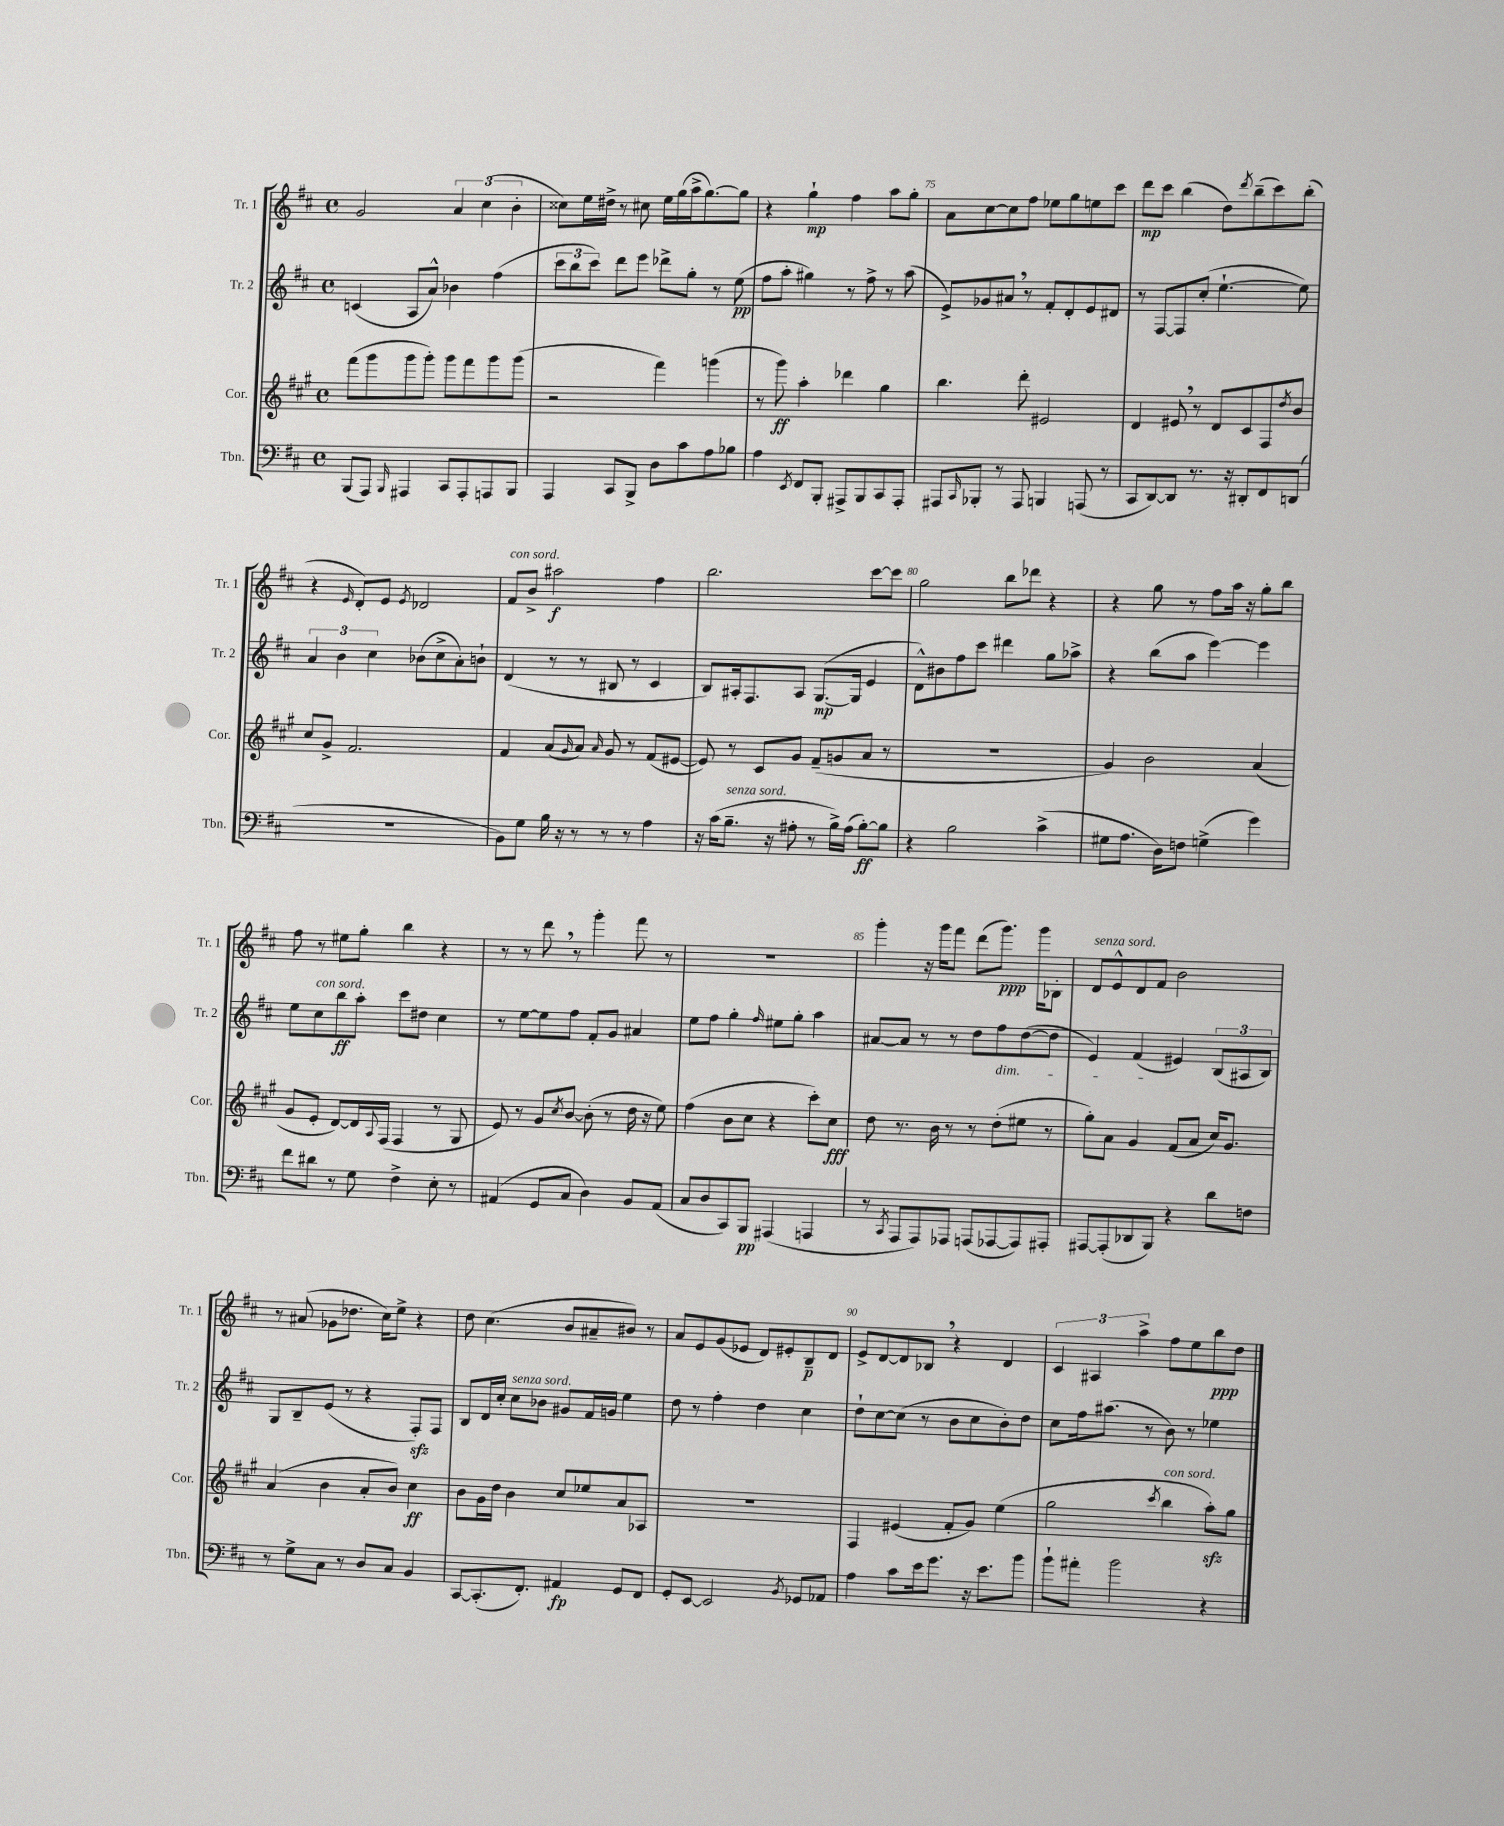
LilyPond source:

<<
\new StaffGroup <<
\new Staff = "s0" \with { instrumentName = "Tr. 1" shortInstrumentName = "Tr. 1" } {
    \clef treble \key d \major \defaultTimeSignature \time 4/4
    g'2 \tuplet 3/2 { a'4 cis''4( b'4-. } |
    cisis''8) e''16 dis''16-> r8 cis''8 e''16 g''16( a''16-> g''8.~) g''8 |
    r4 g''4-!\mp fis''4 a''8 g''8-. |
    a'8 cis''8~ cis''8 fis''8 ees''8 g''8 e''8 cis'''8 |
    d'''8\mp cis'''8 b''4( d''8) \acciaccatura { d'''8 } b''8--( cis'''8) b''8-.( |
    r4 \grace { e'16 } d'8-.) e'8 \acciaccatura { e'8 } des'2 |
    fis'8^\markup { \italic "con sord." } b'8-> ais''2\f fis''4 |
    b''2. cis'''8~ cis'''8 |
    g''2 b''8 des'''8 r4 |
    r4 g''8 r8 fis''8 a''16 r16 g''8-. b''8 |
    fis''8 r8 eis''8 g''8-. b''4 r4 |
    r8 r8 d'''8 \breathe r8 g'''4-. fis'''8 r8 |
    R1 |
    g'''4-. r16 g'''16 fis'''8 d'''8( g'''8.\ppp) g'''16 bes8-. |
    d'8^\markup { \italic "senza sord." } e'8-^ d'8 fis'8 b'2 |
    r8 ais'8( ges'8 des''8. cis''16) e''8-> r4 |
    d''8 cis''4.( b'8 ais'8-- bis'8) r8 |
    a'8 e'8 g'8( ees'8 d'8) eis'8-. b8--\p d'8 |
    e'8-> d'8~ d'8 bes8 \breathe r4 d'4 |
    \tuplet 3/2 { cis'4 ais4 a''4-> } fis''8 e''8 b''8\ppp d''8 \bar "|." |
}
\new Staff = "s1" \with { instrumentName = "Tr. 2" shortInstrumentName = "Tr. 2" } {
    \clef treble \key d \major \defaultTimeSignature \time 4/4
    c'4( a8 a'8-^) bes'4 fis''4( |
    \tuplet 3/2 { cis'''8 b''8 cis'''8) } d'''8 e'''8 des'''8-> g''8-. r8 e''8\pp( |
    fis''8 a''8-. gis''4) r8 fis''8-> r8 a''8( |
    e'8->) ges'8 ais'8 \breathe r8 fis'8-. d'8-. e'8 dis'8 |
    r8 fis8~ fis8 cis''8-.( e''4.~-! e''8) |
    \tuplet 3/2 { a'4 b'4 cis''4 } bes'8( cis''8-> a'8-.) b'8-! |
    d'4( r8 r8 bis8 r8 cis'4 |
    b8) ais16-. fis8. ais8 g8.~\mp( g16 e'4 |
    d'8-^) bis'8 fis''8 cis'''8 dis'''4 g''8 aes''8-> |
    r4 b''8( a''8 e'''4~) e'''4 |
    e''8 cis''8^\markup { \italic "con sord." } b''8\ff a''8-. cis'''8 dis''8 cis''4 |
    r8 e''8~ e''8 fis''8 fis'8-. g'8 ais'4 |
    e''8 fis''8 g''4-. \grace { fis''16 } eis''8 g''8-. a''4 |
    ais'8~ ais'8 r8 r8 d''8 fis''8\dim d''8~( d''8 |
    e'4) fis'4\!( eis'4) \tuplet 3/2 { b8( ais8 b8) } |
    g8 b8-- e'8( r8 r4 fis8-.\sfz) fis8 |
    b8 d'16 cis''16-. cis''8^\markup { \italic "senza sord." } bes'8 gis'8 fis'16 g'16 e''4 |
    d''8 r8 fis''4-. d''4 cis''4 |
    d''8-! cis''8~ cis''8( r8 b'8 cis''8 b'8-.) d''8 |
    cis''8 fis''16 ais''8.( r8 b'8) r8 ees''4 \bar "|." |
}
\new Staff = "s2" \with { instrumentName = "Cor." shortInstrumentName = "Cor." } {
    \clef treble \key a \major \defaultTimeSignature \time 4/4
    fis'''8( gis'''8 gis'''8 gis'''8-.) gis'''8 fis'''8 gis'''8 gis'''8( |
    r2 fis'''4) g'''4( |
    r8 gis'''8\ff) a''4-. des'''4 gis''4 |
    b''4. d'''8-. eis'2 |
    d'4 eis'8 \breathe r8 d'8 cis'8 fis8 \acciaccatura { d''8 } b'8 |
    cis''8 gis'8-> fis'2. |
    fis'4 a'8( \grace { gis'16 } a'8) \grace { a'16 } gis'8 r8 fis'8( eis'8~ |
    eis'8) r8 cis'8 gis'8 fis'8--( g'8 a'8 r8 |
    R1 |
    gis'4) b'2 a'4( |
    gis'8 e'8-. d'8~) d'16 \appoggiatura { a8 } fis16( fis4 r8 gis8 |
    e'8) r8 gis'8 \acciaccatura { cis''8 } b'8~ b'8-.( r8 d''16 r16 e''8) |
    fis''4( b'8 cis''8 r4 cis'''8-.) cis''8\fff |
    d''8 r8. b'16 r8 r8 d''8-.( eis''8 r8 |
    gis''8-.) a'8 gis'4 fis'8( a'8 cis''16) gis'8. |
    a'4( b'4 a'8-. b'8) cis''4\ff |
    b'8 gis'16 d''16 b'4 cis''8 ees''8 a'8 aes8 |
    R1 |
    fis4 eis'4( fis'8-. gis'8) e''4( |
    gis''2 \acciaccatura { cis'''8 } b''4^\markup { \italic "con sord." } a''8-.\sfz) gis''8 \bar "|." |
}
\new Staff = "s3" \with { instrumentName = "Tbn." shortInstrumentName = "Tbn." } {
    \clef bass \key d \major \defaultTimeSignature \time 4/4
    b,,8( a,,8) \grace { b,,16 } ais,,4 cis,8 ais,,8-. a,,8 b,,8 |
    a,,4 cis,8 b,,8-> d8 cis'8 a8 bes8 |
    a4 \acciaccatura { e,8 } fis,8 b,,8-. ais,,8-> b,,8 cis,8 ais,,8-. |
    ais,,8 \grace { cis,16 } bes,,8-. r8 ais,,8 b,,4 a,,8( r8 |
    cis,8 d,8~) d,8 r8. r16 dis,8-. fis,8 d,8( |
    R1 |
    b,8) g8 b16 r16 r8 r8 r8 a4 |
    r16 cis'16( b8.--^\markup { \italic "senza sord." } r16 ais8-. r8 b16->) ais16( b8~-.\ff) b8 |
    r4 b2 cis'4->( |
    gis8 a8. d16) f8 g4->( g'4) |
    fis'8 dis'8 r8 g8 fis4-> e8-. r8 |
    ais,4( g,8 cis8 d4) b,8 ais,8( |
    cis8 d8 cis,8) b,,8\pp ais,,4( a,,4 |
    r8 \acciaccatura { cis,8 } a,,8 a,,8) aes,,8 a,,8( aes,,8~ aes,,8) ais,,8-. |
    ais,,8~ ais,,8-.( des,8 b,,8) r4 d'8 f8 |
    r8 g8-> cis8 r8 d8 cis8 b,4 |
    cis,8~ cis,8.-.( fis,8.-.) ais,4\fp g,8 fis,8 |
    g,8-. e,8~ e,2 \acciaccatura { b,8 } ges,8 aes,8 |
    a4 cis'8 e'16 g'8. r16 e'8. b'8 |
    b'8-! ais'8-. b'2 r4 \bar "|." |
}
>>
>>
\layout { \context { \Score currentBarNumber = #72 \override BarNumber.break-visibility = ##(#f #t #t) barNumberVisibility = #(every-nth-bar-number-visible 5) } }
